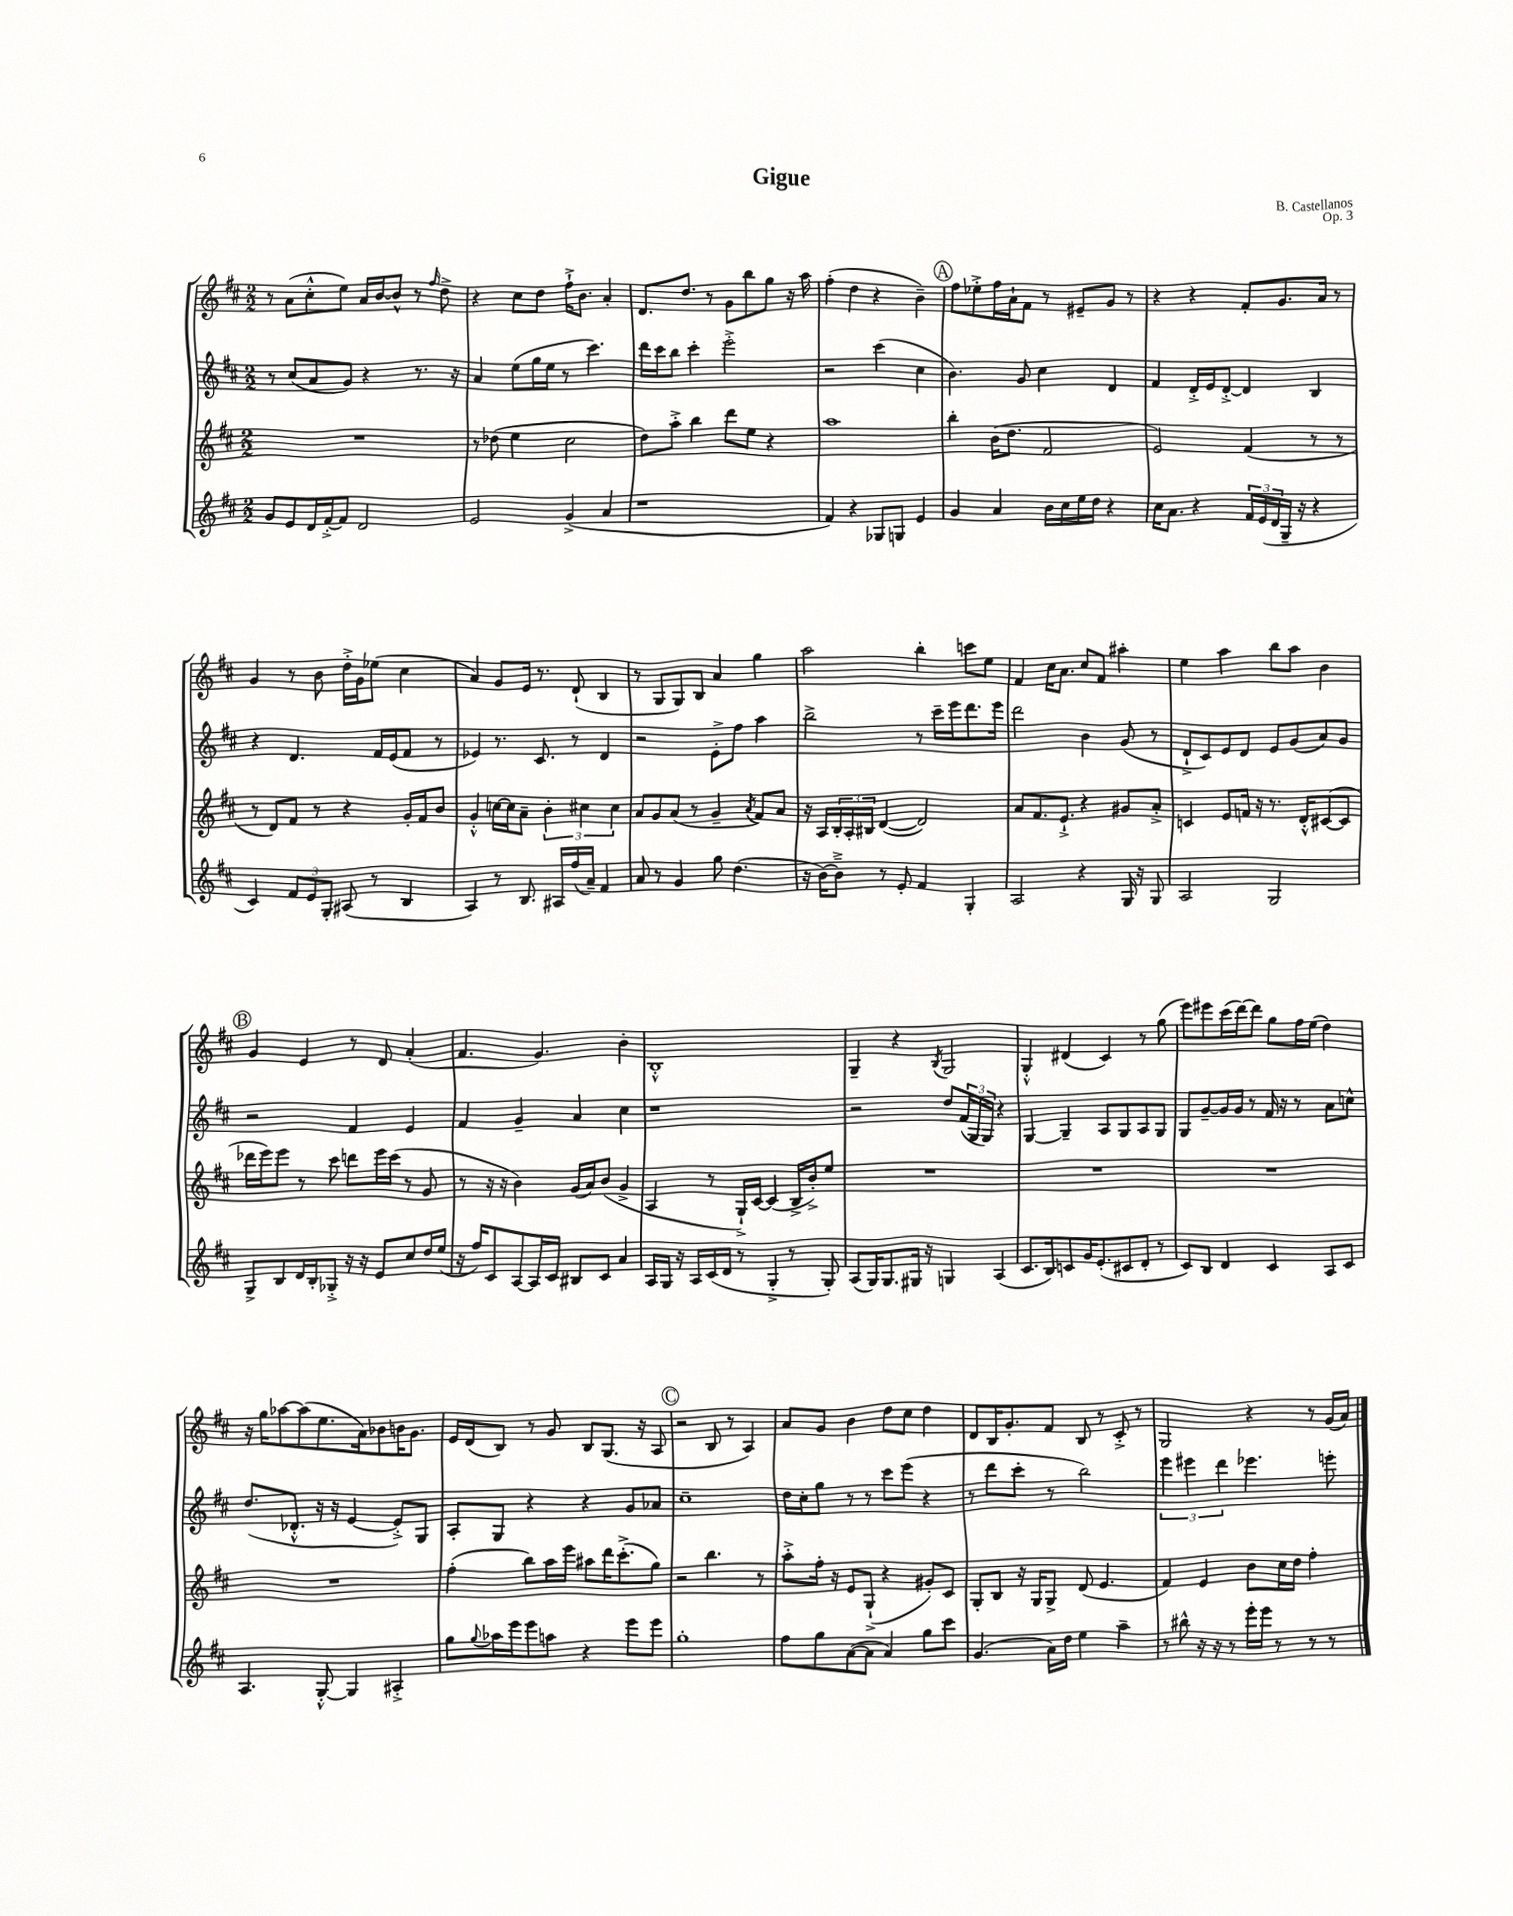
\header { title = "Gigue" composer = "B. Castellanos" opus = "Op. 3" }
<<
\new StaffGroup <<
\new Staff = "s0" {
    \clef treble \key d \major \numericTimeSignature \time 2/2
    r8 a'8( cis''8-.-^ e''8) a'16 b'16~ b'8-^ r8 \grace { fis''16 } d''8-> |
    r4 cis''8 d''8 fis''16-!-> b'8. a'4-. |
    d'8. d''8. r8 g'8 b''8 g''8 r16 a''16 |
    fis''4-.( d''4 r4 b'4--) |
    \mark \markup { \circle "A" } fis''8 ees''8-.-> fis''16 a'16-! fis'8 r8 eis'8-- g'8 r8 |
    r4 r4 fis'8-. g'8. a'16 r8 |
    g'4 r8 b'8 d''16-.-> g'16 ees''8( cis''4 |
    a'4) g'8 e'16 r8. d'8-!( b4 |
    r8 g8 g8) b8 a'4 g''4 |
    a''2 b''4-. c'''8 e''8 |
    fis'4 cis''16 a'8. cis''8 fis'8 ais''4-. |
    e''4 a''4 b''8 a''8 b'4 |
    \mark \markup { \circle "B" } g'4 e'4 r8 d'8 a'4-.( |
    fis'4. g'4.) b'4-. |
    b1-.-^ |
    g4-- r4 \acciaccatura { b8 } g2 |
    g4-.-^ dis'4( cis'4) r8 g''8( |
    e'''8) eis'''8 cis'''16( d'''16~) d'''8 g''8 fis''16 e''16( d''4) |
    r16 g''16 aes''8~ aes''8( e''8. a'16) bes'8 b'16 g'8. |
    e'16 d'16( b8) r8 g'8 b8 g8.( r16 a8 |
    \mark \markup { \circle "C" } r2 b8 r8 a4) |
    a'8 g'8 b'4 d''8 cis''8 d''4 |
    d'8 b16 g'8.-. fis'8 b8 r8 cis'8-.-> r8 |
    g2 r4 r8 g'16( a'16) \bar "|." |
}
\new Staff = "s1" {
    \clef treble \key d \major \numericTimeSignature \time 2/2
    r8 cis''8( a'8 g'8) r4 r8. r16 |
    a'4 e''8( g''16 e''16 r8 cis'''4.) |
    d'''16 cis'''16 b''8 cis'''4-. e'''2-.-> |
    r2 cis'''4( cis''4 |
    \mark \markup { \circle "A" } b'4.) g'8 cis''4 d'4 |
    fis'4 d'16-.-> e'16 d'8~-.-> d'4 b4 |
    r4 d'4. fis'16 e'16( fis'8 r8 |
    ees'4) r8. cis'8. r8 d'4 |
    r2 e'8-.-> fis''8 a''4 |
    b''2-> r8 cis'''16-- e'''16 d'''8. e'''16 |
    d'''2 b'4 g'8( r8 |
    d'8-!-> cis'8) e'8 d'8 e'8 g'8( a'8) g'8 |
    \mark \markup { \circle "B" } r2 fis'4 e'4 |
    fis'4 g'4-- a'4 cis''4 |
    r1 |
    r2 d''8 \tuplet 3/2 { fis'16( g16 g16) } r4 |
    g4~ g4-- a8 g8 a8 g8 |
    g8 g'8~-- g'16 g'16 r8 fis'16 r16 r8 a'8 c''8-^ |
    d''8.( des'8.-.-^ r16 r16 e'4~ e'8-.->) g8 |
    a8-. g8 r4 r4 g'8 aes'8 |
    \mark \markup { \circle "C" } cis''1-- |
    d''16 cis''16-. g''8 r8 r8 cis'''8 e'''8( r4 |
    r8 d'''8 cis'''8-. r8 b''2) |
    \tuplet 3/2 { e'''4 eis'''4 d'''4 } ees'''4. e'''8-. \bar "|." |
}
\new Staff = "s2" {
    \clef treble \key d \major \numericTimeSignature \time 2/2
    R1 |
    r8 des''8( e''4 cis''2 |
    d''8) a''8-.-> b''4 d'''8 e''8 r4 |
    a''1 |
    \mark \markup { \circle "A" } b''4-. b'16( d''8. fis'2 |
    e'2) fis'4( r8 r8 |
    r8 d'8) fis'8 r8 r4 g'16-. fis'16 b'8 |
    g'4-.-^ c''16~ c''16 a'8-- \tuplet 3/2 { b'4-. cis''4 cis''4 } |
    a'8 g'8 a'8( r8 g'4-- \acciaccatura { a'8 } fis'8) a'8 |
    r16 a16 \tuplet 3/2 { b16-. a16-. bis16 } d'4~( d'2) |
    a'8 fis'8. e'8.-!-> r4 gis'8 a'8-.-> |
    c'4 e'8 f'16 r16 r8. d'16-.-^ cis'8~( cis'8 |
    \mark \markup { \circle "B" } des'''16 e'''16) e'''8 r8 cis'''8 d'''8 e'''16 cis'''16( r8 g'8 |
    r8 r16 r16 b'4) g'16( a'16) b'8( g'4-> |
    a4 r8 g16-!->) cis'16~ cis'4( b16-> b'16-.->) e''8 |
    R1 |
    R1 |
    R1 |
    R1 |
    fis''4-.( b''8) a''16 e'''16 ais''8 d'''16 cis'''8.-.->( g''8) |
    \mark \markup { \circle "C" } r2 b''4. r8 |
    a''8-.-> fis''16-. r16 e'8 g8-!->( r4 gis'8-.) cis'8 |
    g8-. b8 r16 g16 g8-> d'8( e'4. |
    fis'4) e'4 b'8 cis''16 d''16 fis''4-. \bar "|." |
}
\new Staff = "s3" {
    \clef treble \key d \major \numericTimeSignature \time 2/2
    g'8 e'8 d'16 fis'16~-.-> fis'8 d'2 |
    e'2 g'4->( a'4 |
    r1 |
    fis'4) r4 ges8 g8 e'4 |
    \mark \markup { \circle "A" } g'4 a'4 b'16 cis''16 e''16 d''16 r4 |
    cis''16 a'8. r4 \tuplet 3/2 { fis'16 e'16( d'16 } g16-- r16 r4 |
    cis'4) \tuplet 3/2 { fis'8 e'8 g8-. } ais8( r8 b4 |
    a4) r8 b8. ais16 fis''16( a'16--) fis'4 |
    a'8 r8 g'4 g''8 d''4.( |
    r16 b'16~) b'8---> r8 e'8-. fis'4 g4-. |
    a2 r4 g16 r16 g8 |
    a2 g2 |
    \mark \markup { \circle "B" } g8-> b8 d'16 b16-. ges8-.-> r16 r16 e'8 cis''8 d''16 e''16( |
    r16 fis''16) cis'8 a8~ a16 cis'16 bis8 cis'8 a'4 |
    a16 g16 r16 a16 cis'16( d'16 r8 g4-.-> r8 g8-.) |
    a8( g16) g8. gis16 r16 g4 a4( |
    cis'8. b16) c'8 g'16 e'8.-.( cis'8 d'8-. r8 |
    cis'8) b8 d'4 cis'4 a8 cis'8 |
    a4. g8~-.-^ g4 ais4-.-> |
    g''8 \appoggiatura { g''8 } aes''16 e'''16 e'''8 a''8 r4 e'''8 e'''8 |
    \mark \markup { \circle "C" } g''1-. |
    fis''8 g''8 a'8~( a'8 a'4) g''8 cis'''8 |
    g'4.( a'16) d''16 e''4 a''4-- |
    r8 bis''8-^ r16 r16 r8 e'''16-. e'''16 r8 r8 r8 \bar "|." |
}
>>
>>
\layout { \context { \Score \remove "Bar_number_engraver" } }
